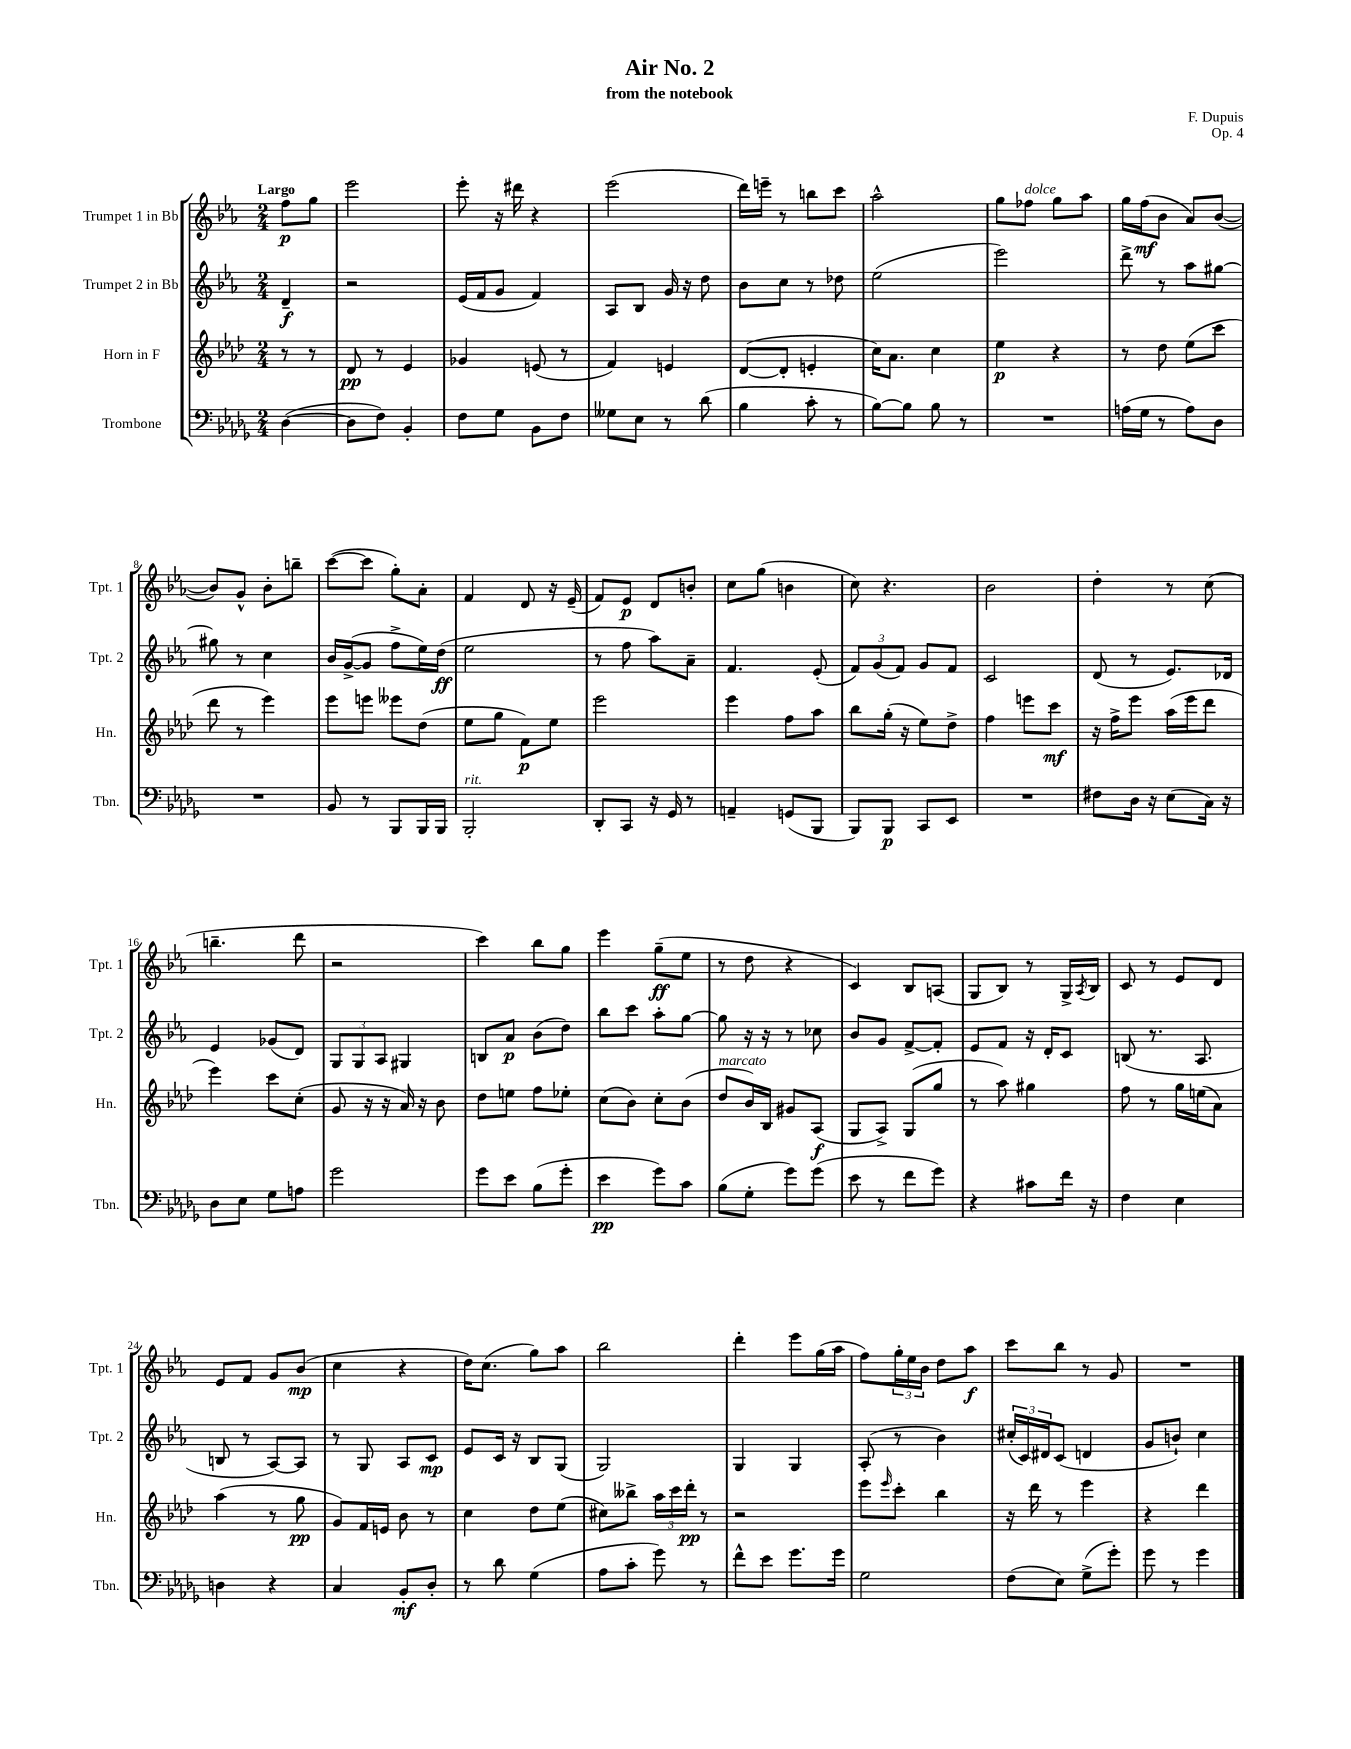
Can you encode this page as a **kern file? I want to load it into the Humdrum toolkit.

**kern	**kern	**kern	**kern
*staff4	*staff3	*staff2	*staff1
*clefF4	*clefG2	*clefG2	*clefG2
*k[b-e-a-d-g-]	*k[b-e-a-d-]	*k[b-e-a-]	*k[b-e-a-]
*M2/4	*M2/4	*M2/4	*M2/4
([4D-	8r	4d~	8ff
.	8r	.	8gg
=	=	=	=
8D-]	8d-	2r	2eee-
8F)	8r	.	.
4BB-'	4e-	.	.
=	=	=	=
8F	4g-	(16e-	8eee-'
.	.	16f	.
8G-	.	8g	16r
.	.	.	16ddd#
8BB-	(8e	4f)	4r
8F	8r	.	.
=	=	=	=
8G--	4f)	8A-	(2eee-
8E-	.	8B-	.
8r	4e	16g	.
.	.	16r	.
(8d-	.	8dd	.
=	=	=	=
4B-	([8d-	8b-	16ddd)
.	.	.	16eee~
.	8d-']	8cc	8r
8c'	4e'	8r	8bb
8r	.	8dd-	8ccc
=	=	=	=
[8B-)	16cc)	(2ee-	2aa-^^
.	8.a-	.	.
8B-]	.	.	.
8B-	4cc	.	.
8r	.	.	.
=	=	=	=
2r	4ee-	2eee-)	8gg
.	.	.	8ff-
.	4r	.	8gg
.	.	.	8aa-
=	=	=	=
(16A	8r	8ddd^	16gg
16G-	.	.	(16ff
8r	8dd-	8r	8b-
8A)	(8ee-	8aa-	8a-)
8D-	8ccc	[8gg#	([8b-
=	=	=	=
2r	8ddd-	8gg#]	8b-])
.	8r	8r	8g^^
.	4eee-)	4cc	8b-'
.	.	.	8bb~
=	=	=	=
8BB-	8eee-	16b-	([8ccc
.	.	([16g^	.
8r	8eee	8g]	8ccc]
8BBB-	8eee--	8ff^	8gg')
16BBB-	(8dd-	16ee-)	8a-'
16BBB-	.	(16dd	.
=	=	=	=
2BBB-'	8ee-	2ee-	4f
.	8gg	.	.
.	8f)	.	8d
.	8ee-	.	16r
.	.	.	(16e-~
=	=	=	=
8DD-'	2eee-	8r	8f)
8CC	.	8ff	8e-
16r	.	8aa-)	8d
16GG-	.	.	.
8r	.	8a-~	8b'
=	=	=	=
4AA~	4eee-	4.f	8cc
.	.	.	(8gg
(8GG	8ff	.	4b
8BBB-	8aa-	(8e-'	.
=	=	=	=
8BBB-)	8bb-	12f)	8cc)
.	.	(12g	.
8BBB-	(16gg'	.	4.r
.	.	12f)	.
.	16r	.	.
8CC	8ee-)	8g	.
8EE-	8dd-^	8f	.
=	=	=	=
2r	4ff	2c	2b-
.	8eee	.	.
.	8ccc	.	.
=	=	=	=
8F#	16r	(8d	4dd'
.	16ff^	.	.
16D-	8eee-	8r	.
16r	.	.	.
(8E-	(16aa-	8.e-)	8r
.	16eee-	.	.
16C)	8ddd-	.	(8cc
16r	.	16d-	.
=	=	=	=
8D-	4eee-)	4e-	4.bb~
8E-	.	.	.
8G-	8ccc	(8g-	.
8A	(8cc'	8d)	8ddd
=	=	=	=
2g-	8g	12G	2r
.	.	12G	.
.	16r	.	.
.	.	12A-	.
.	16r	.	.
.	16a-)	4G#	.
.	16r	.	.
.	8b-	.	.
=	=	=	=
8g-	8dd-	8B	4ccc)
8e-	8ee	8a-	.
(8B-	8ff	(8b-	8bb-
8g-'	8ee-'	8dd)	8gg
=	=	=	=
4e-	(8cc	8bb-	4eee-
.	8b-)	8ccc	.
8g-)	8cc'	8aa-'	(8gg~
8c	(8b-	[8gg	8ee-
=	=	=	=
(8B-	8dd-	8gg]	8r
8G-'	16b-)	16r	8dd
.	16B-	16r	.
8g-)	8g#	8r	4r
(8g-	(8A-	8cc-	.
=	=	=	=
8e-	8G	8b-	4c)
8r	8A-^)	8g	.
8f	(8G	[8f^	8B-
8g-)	8gg	8f']	(8A
=	=	=	=
4r	8r	8e-	8G
.	8aa-)	8f	8B-)
8c#	4gg#	16r	8r
.	.	16d'	.
16f	.	8c	16G^
.	.	.	8qA-
16r	.	.	16B-
=	=	=	=
4F	8ff	(8B	8c
.	8r	8.r	8r
4E-	16gg	.	8e-
.	(16ee	8.A-	.
.	8a-)	.	8d
=	=	=	=
4D	(4aa-	8B	8e-
.	.	8r	8f
4r	8r	[8A-)	8g
.	8gg	8A-]	(8b-
=	=	=	=
4C	8g)	8r	4cc
.	16f	8G	.
.	16e	.	.
8BB-'	8b-	8A-	4r
8D-'	8r	8c	.
=	=	=	=
8r	4cc	8e-	16dd)
.	.	.	(8.cc
8d-	.	16c	.
.	.	16r	.
(4G-	8dd-	8B-	8gg)
.	(8ee-	(8G	8aa-
=	=	=	=
8A-	8cc#)	2G)	2bb-
8c'	8bb--^	.	.
8g-)	24aa-	.	.
.	24ccc	.	.
.	24ddd-'	.	.
8r	8r	.	.
=	=	=	=
8f^^	2r	4G	4ddd'
8e-	.	.	.
8.g-	.	4G	8eee-
.	.	.	(16gg
16g-	.	.	16aa-
=	=	=	=
2G-	8eee-	(8A-'	8ff)
.	16qqeee-	.	.
.	8ccc'	8r	24gg'
.	.	.	24ee-
.	.	.	24b-
.	4bb-	4b-)	8dd
.	.	.	8aa-
=	=	=	=
(8F	16r	(24cc#'	8ccc
.	.	24c)	.
.	16ddd-	.	.
.	.	24d#	.
8E-)	8r	(8c	8bb-
(8G-^	4eee-	4d	8r
8g-')	.	.	8g
=	=	=	=
8g-	4r	8g	2r
8r	.	8b`)	.
4g-	4ddd-	4cc	.
==	==	==	==
*-	*-	*-	*-
